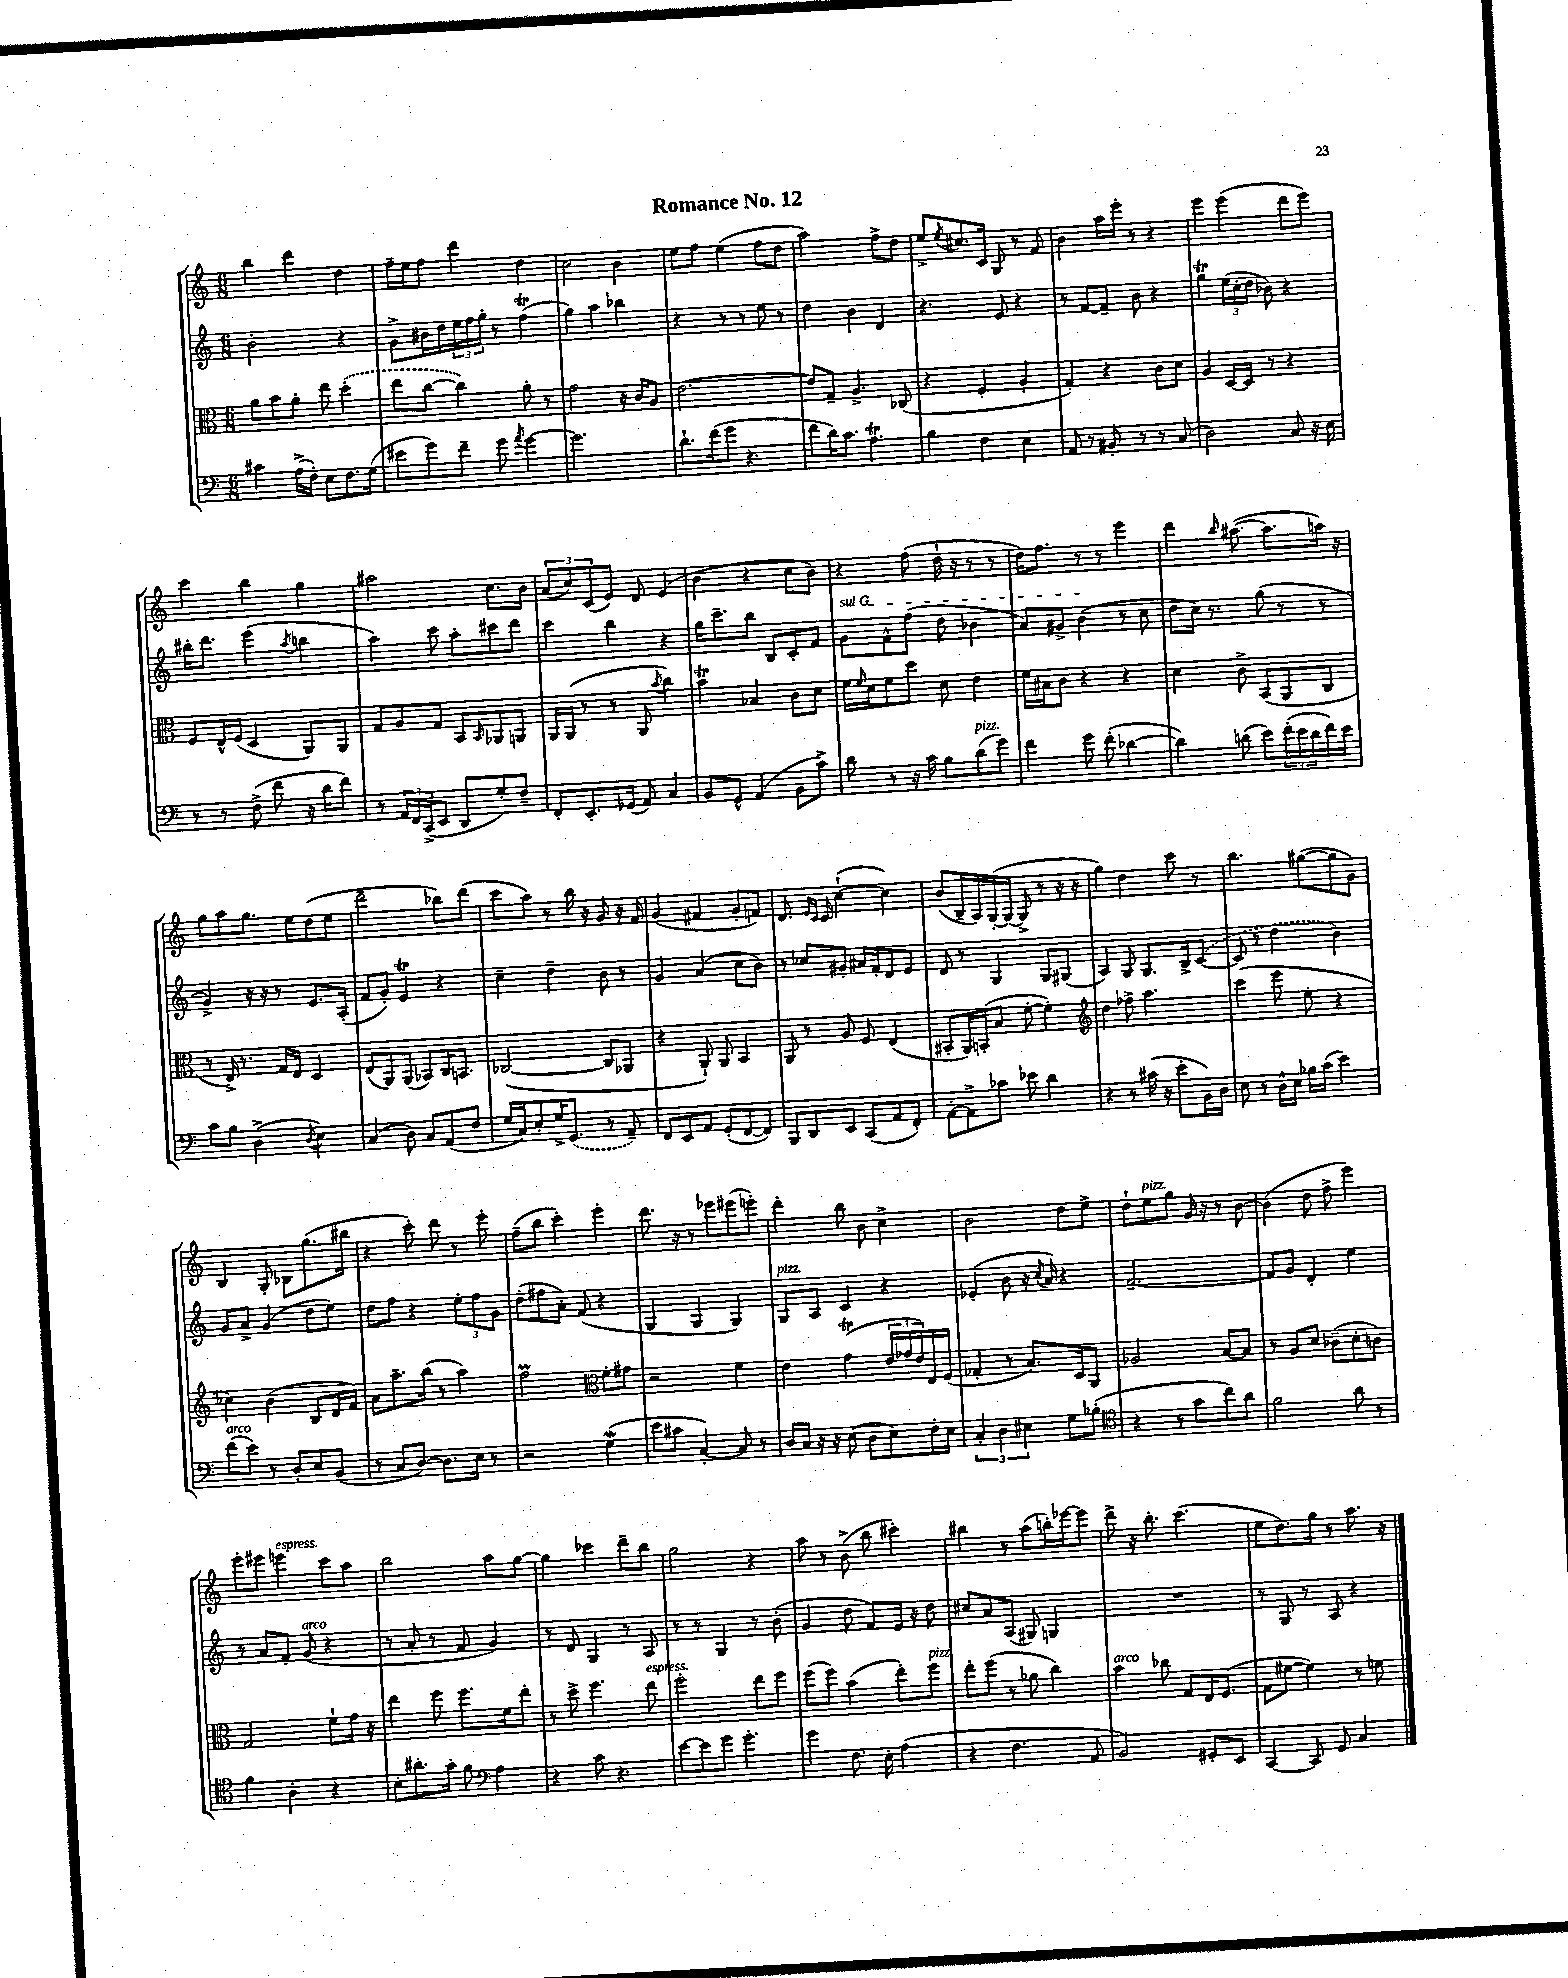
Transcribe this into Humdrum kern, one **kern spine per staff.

**kern	**kern	**kern	**kern
*staff4	*staff3	*staff2	*staff1
*clefF4	*clefC3	*clefG2	*clefG2
*k[]	*k[]	*k[]	*k[]
*M6/8	*M6/8	*M6/8	*M6/8
4c#	8a	2b'	4bb
.	8b	.	.
(16A^	8a'	.	4ddd
16F')	.	.	.
8E	8ee	.	.
8.F	(4dd'	4r	4dd
(16G	.	.	.
=	=	=	=
8e#	8ee	8g^	16ff~
.	.	.	16ee
8g)	[8cc	16b#	8ff
.	.	16dd	.
8f~	4cc])	24ee	4ddd
.	.	24ff	.
.	.	24gg'	.
8g	.	8r	.
8qa	.	.	.
[4g	8a'	(4ff	4dd
.	8r	.	.
=	=	=	=
2.g]	2g	4gg)	2cc
.	.	4aa	.
.	16r	4bb-	4b
.	16c	.	.
.	8A	.	.
=	=	=	=
8.d`	[2.e	4r	8ee
.	.	.	8ff
(16f	.	.	.
8g	.	8r	(4ee
4.r	.	8r	.
.	.	8ee	8ff
.	.	8r	8dd
=	=	=	=
8f	8e]	4dd	2aa)
16d)	8G~	.	.
8.c	.	.	.
.	4.A^	4b	.
4.A	.	.	.
.	.	4d	8ff^
.	(8C-	.	8dd
=	=	=	=
4B	4r	4.r	8ee^
.	.	.	8qee
.	.	.	8.cc#
4F	4F'	.	.
.	.	.	16c
.	.	8e	8G
4E	4A'	4r	8r
.	.	.	8f
=	=	=	=
8AA	4G')	8r	4b
8r	.	[8f	.
8BB#'	4r	8f~]	16aa
.	.	.	16eee'
8r	.	8b	8r
8r	8c	4r	4r
(8C	8d	.	.
=	=	=	=
2D)	4A	4gg	4eee
.	[16D	(24ee	(4eee
.	.	24cc'	.
.	16D]	.	.
.	.	24dd	.
.	8r	8b-)	.
8C	4r	4r	8ddd
16r	.	.	8eee)
16E	.	.	.
=	=	=	=
8r	8F	16bb#'	4ccc
.	.	8.ddd	.
8r	16E^^	.	.
.	(16F	.	.
(8F^	4D	(4eee	4bb
8f	.	.	.
.	.	8qaa	.
16r	8AA)	4bb	4gg
16d	.	.	.
8f)	8AA	.	.
=	=	=	=
8r	8G	4aa)	2aa#
24AA	8A	.	.
24FF	.	.	.
(24CC^	.	.	.
8EE	8G	8ccc	.
8DD	8BB	8aa'	.
.	16qqBB	.	.
8G')	8AA-	8ccc#	8.cc
8F~	8AA	8ddd	.
.	.	.	16b
=	=	=	=
8FF'	16AA	4ccc	(12a
.	(16AA	.	.
.	.	.	12cc)
8.EE'	8r	.	.
.	.	.	(12c
.	8r	4bb	8e)
(16GG-	.	.	.
8AA)	8AA	.	8d
.	8qb	.	.
4C	4cc)	4r	(4e
=	=	=	=
8BB	4b	16gg	4b
.	.	8.ccc~	.
8GG^^	.	.	.
(4AA	4B-	8bb	4r
.	.	8B	.
8BB	8c	8c'	8cc
8c^)	8d	8f	8b)
=	=	=	=
8d	16f	8g	4r
.	16qqf	.	.
.	16d	.	.
8r	8f	8f^^	.
16r	8dd	(8ff	(8ff
16c	.	.	.
8B	8d	8dd	16dd`
.	.	.	16r
(8d	4e	4b-	8r
8g)	.	.	8r
=	=	=	=
4f	16f	8a)	16dd)
.	16B#	.	8.ff
.	8c	8g#^	.
8g	4r	(4b	8r
(8f'	.	.	8r
[4d-	4r	8r	4eee
.	.	8cc	.
=	=	=	=
4d-])	4d	8dd	4ddd
.	.	16cc)	.
.	.	8.r	.
.	.	.	16qqbb
(8d	8c^	.	([8.aa#
8e)	(8BB	(8gg	.
.	.	.	8.aa#]
(24f'	8AA	8r	.
24e	.	.	.
24d	.	.	.
16f)	8C	8r	16aa)
16e	.	.	16r
=	=	=	=
8c	8r	4g^)	8gg
8B	16E^)	.	8aa
.	8.r	.	.
(4D^	.	16r	8.gg
.	.	16r	.
.	16G	8r	.
.	16E	.	16ee
8qD	.	.	.
4E)	4D	8.e	(8dd
.	.	.	8ee
.	.	(16A'	.
=	=	=	=
(4C	(8E	8f	2ddd~
.	8AA)	8g')	.
8D)	(8AA	4e	.
8C	8BB-)	.	.
(8AA	16C	4r	8bb-)
.	8.BB	.	.
8F	.	.	(8ddd
=	=	=	=
16G	([2C-	4cc~	8ccc
16C)	.	.	.
8E'	.	.	8aa)
16G^	.	4dd~	8r
(8.GG	.	.	.
.	.	.	16bb
.	.	.	16r
8r	8C-]	8b	8g
8AA~)	8AA-	8r	16r
.	.	.	16f
=	=	=	=
8FF	4r	4g	(4g
8EE	.	.	.
8AA	8AA`)	(4a	4f#
(8GG'	8AA	.	.
[8FF	4BB	8cc	8g'
8FF])	.	8b)	8f)
=	=	=	=
8BBB	8AA	8r	8.d
8DD	8r	8cc-	.
.	.	.	16qqe
.	.	.	16qqc
.	.	.	16c
8EE	8A	8g#'	([4cc`
(8CC	8F	16a#	.
.	.	16f'	.
8AA	(4E	8d	4cc])
8FF')	.	8e	.
=	=	=	=
[8AA'	8BB#'	8d	(8b
8AA^]	16AA)	8r	16B~
.	(16BB'	.	16A)
8c-	8B	4G	([16G'
.	.	.	16G_
8e-	[8f'	.	8G^]
4d	4f'])	8G	8r
.	.	(8G#	16r
.	.	.	16r
=	=	=	=
*	*clefG2	*	*
4r	4dd	4A)	4gg)
8r	8ff-^	8G	4dd
(16c#	4.aa	8.G	.
16r	.	.	.
8e'	.	.	8ccc
.	.	16B^	.
16BB)	.	([8c	8r
16D	.	.	.
=	=	=	=
8E	(4ccc	8c]	4.bb
8r	.	8r	.
16D^^	8eee	4dd	.
16E	.	.	.
16B-	8ee'	.	([8gg#
(16c	.	.	.
4e)	4r	4b)	8gg#]
.	.	.	8g)
=	=	=	=
(8f	4cc-)	8g	4B
8e)	.	8a^	.
8r	(4b	(4g	8G'
8D'	.	.	8B-
8E	8B	8dd	(8.gg
(8BB	16d	8ee)	.
.	16f)	.	16bb#
=	=	=	=
8r	8a	8dd	4r
8C	8.aa~	8ff	.
[8D)	.	4r	8ccc')
.	(16bb	.	.
8.D]	8r	.	8ddd
.	4aa)	12ee'	8r
16E	.	.	.
.	.	12ff	.
8r	.	.	8eee'
.	.	12g	.
=	=	=	=
2r	2ff	(8dd'	(8ff~
.	.	8ff#	8bb
.	.	8a')	4ccc')
.	.	(8f	.
*	*clefC3	*	*
(4G	8f'	4r	4eee'
.	8g#	.	.
=	=	=	=
8e	2r	4G	8.ddd
8c#	.	.	.
.	.	.	16r
[4C')	.	4G	8r
.	.	.	8eee-
8C]	4f	4G)	(8eee#
8r	.	.	8eee')
=	=	=	=
16D	4e	8G	4ddd'
16C	.	.	.
16r	.	8A	.
16r	.	.	.
(8E	(4g	4c	8bb
8D	.	.	8b
8E)	24e	4r	4cc^
.	24g-	.	.
.	24e)	.	.
16F'	16E	.	.
16E	(16F	.	.
=	=	=	=
6C'	4G-'	(4e-'	2b
6D	.	.	.
.	8r	8b	.
6E#	.	.	.
.	8.B)	16r	.
.	.	8qcc	.
.	.	16a)	.
8G	.	4r	8dd
.	16D	.	.
(8B-'	8AA	.	8ee^
=	=	=	=
*clefC4	*	*	*
4r	2A-	[2.f~	8dd`
.	.	.	8ee
8r	.	.	8gg
8g	.	.	16g
.	.	.	16r
8cc)	[8B	.	8r
8a	8B]	.	[8b
=	=	=	=
2f	8r	8f]	(4b]
.	8A	8g	.
.	8d	4d'	8dd
.	(8c-~	.	8ff^
8a	8d'	4ee	4eee)
8r	8c)	.	.
=	=	=	=
4f	2G	8r	8eee'
.	.	8a	8eee#
4A'	.	8f'	4eee
.	.	(8g	.
4r	8f`	4r	8ccc
.	16g	.	8aa
.	16r	.	.
=	=	=	=
8B'	4ee	8r	2bb
8.a#'	.	8a'	.
.	8ff	8r	.
16g'	.	.	.
8f	8.ff	8f	.
*clefF4	*	*	*
4A	.	4g)	8aa
.	16f	.	.
.	8ee'	.	[8gg
=	=	=	=
4r	8r	8r	4gg]
.	8dd^	8d	.
8c	4.ff	4G	4ccc-
4.r	.	.	.
.	.	8r	8ddd~
.	8ee	8A	8bb
=	=	=	=
[8e	2ff'	8r	2gg
8e]	.	8r	.
8g	.	4G	.
4.g'	.	.	.
.	8ee	8r	4r
.	8ff	(8b'	.
=	=	=	=
4g	(8ff	4g	8aa
.	8ff)	.	8r
8.F	(4b	8dd	(8b^
.	.	8f)	8bb
16E'	.	.	.
(4A	8ee')	16e	4ccc#')
.	.	16r	.
.	8ff	8dd	.
=	=	=	=
4r	8ee'	8cc#	4bb#
.	(8ff	8a	.
4.F	8r	(8A	8r
.	8a-	8G#)	(8aa
.	4cc)	4G	16bb')
.	.	.	[16eee-
8AA	.	.	8eee-]
=	=	=	=
2BB)	4b	2.r	8ddd^
.	.	.	16r
.	.	.	8.bb'
.	8cc-	.	.
.	8G	.	(4.ccc
8GG#'	16E	.	.
.	(8.F	.	.
8EE	.	.	.
=	=	=	=
[4CC	8G	8r	8ee
.	[8f#	8G	8.dd)
8CC]	4f#])	8r	.
.	.	.	16gg
8GG	.	8A	8r
4C	8r	4r	8.aa
.	8f	.	.
.	.	.	16r
==	==	==	==
*-	*-	*-	*-
